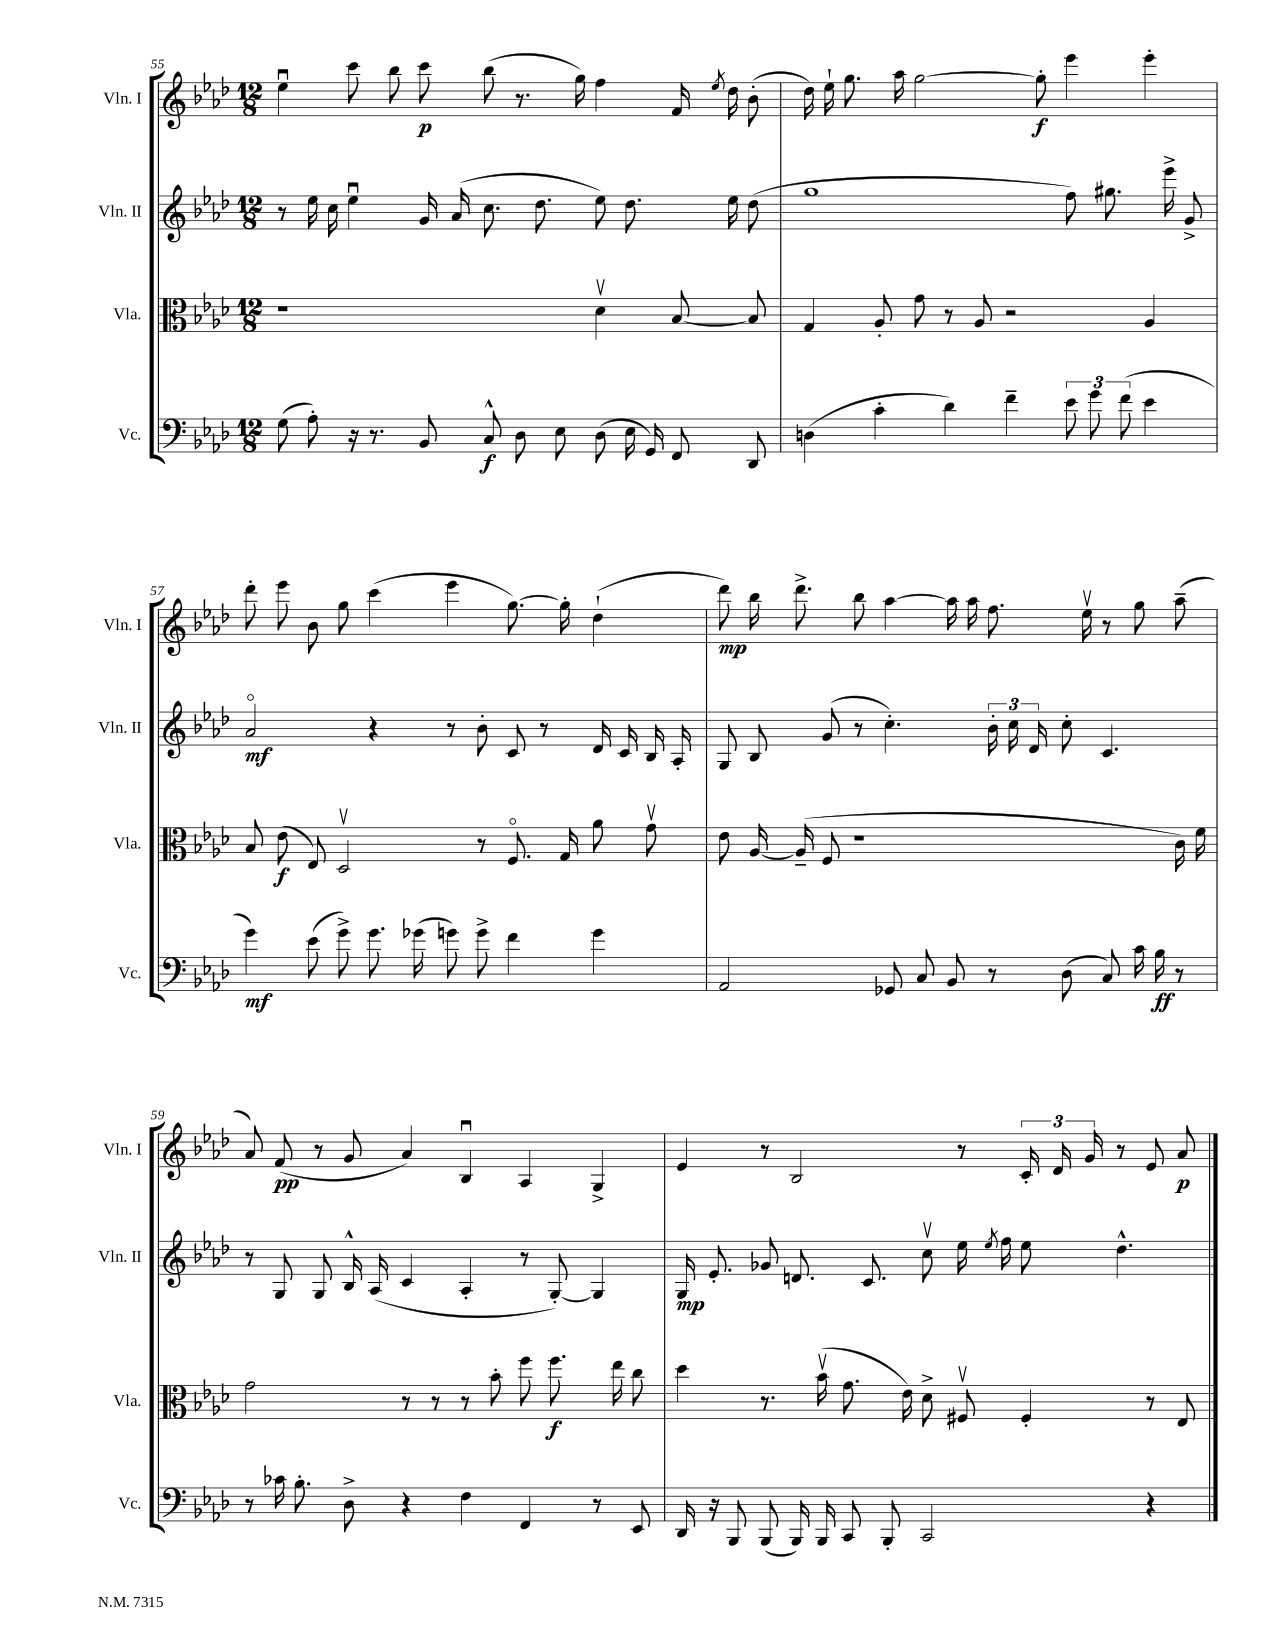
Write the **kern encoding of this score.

**kern	**dynam	**kern	**dynam	**kern	**dynam	**kern	**dynam
*part4	*part4	*part3	*part3	*part2	*part2	*part1	*part1
*staff4	*staff4	*staff3	*staff3	*staff2	*staff2	*staff1	*staff1
*I"Vc.	*	*I"Vla.	*	*I"Vln. II	*	*I"Vln. I	*
*I'Vc.	*	*I'Vla.	*	*I'Vln. II	*	*I'Vln. I	*
*clefF4	*	*clefC3	*	*clefG2	*	*clefG2	*
*k[b-e-a-d-]	*	*k[b-e-a-d-]	*	*k[b-e-a-d-]	*	*k[b-e-a-d-]	*
*M12/8	*	*M12/8	*	*M12/8	*	*M12/8	*
=55	=55	=55	=55	=55	=55	=55	=55
(8G\	.	1r	.	8r	.	4ee-u\	.
8A-'\)	.	.	.	16ee-\	.	.	.
.	.	.	.	16cc\	.	.	.
16r	.	.	.	4ee-u\	.	8ccc\	.
8.r	.	.	.	.	.	.	.
.	.	.	.	.	.	8bb-\	.
8BB-/	.	.	.	16g/	.	8ccc\	p
.	.	.	.	(16a-/	.	.	.
8C^^/	f	.	.	8.cc\	.	(8bb-\	.
8D-\	.	.	.	.	.	8.r	.
.	.	.	.	8.dd-\	.	.	.
8E-\	.	.	.	.	.	.	.
.	.	.	.	.	.	16gg\)	.
(8D-\	.	4d-v\	.	8ee-\)	.	4ff\	.
16E-\	.	.	.	8.dd-\	.	.	.
16GG/)	.	.	.	.	.	.	.
8FF/	.	[8B-/	.	.	.	16f/	.
.	.	.	.	.	.	8qee-/	.
.	.	.	.	16ee-\	.	16dd-\	.
8DD-/	.	8B-/]	.	(8dd-\	.	(8b-'\	.
=56	=56	=56	=56	=56	=56	=56	=56
(4Dn\	.	4G/	.	1gg	.	16dd-\)	.
.	.	.	.	.	.	16ee-`\	.
.	.	.	.	.	.	8.gg\	.
4c'\	.	8A-'/	.	.	.	.	.
.	.	.	.	.	.	16aa-\	.
.	.	8g\	.	.	.	[2gg\	.
4d-\)	.	8r	.	.	.	.	.
.	.	8A-/	.	.	.	.	.
4f~\	.	2r	.	.	.	.	.
.	.	.	.	.	.	8gg'\]	f
12e-\	.	.	.	8ff\)	.	4eee-\	.
12g\	.	.	.	.	.	.	.
.	.	.	.	8.gg#X\	.	.	.
(12f\	.	.	.	.	.	.	.
4e-\	.	4A-/	.	.	.	4eee-'\	.
.	.	.	.	16eee-^\	.	.	.
.	.	.	.	8g^/	.	.	.
!!LO:LB:g=z
=57	=57	=57	=57	=57	=57	=57	=57
4g\)	mf	8B-/	.	2a-/	mf	8ddd-'\	.
.	.	(8e-\	f	.	.	8eee-\	.
(8e-\	.	8E-/)	.	.	.	8b-\	.
8g^\)	.	2D-v/	.	.	.	8gg\	.
8.g\	.	.	.	4r	.	(4ccc\	.
(16g-X\	.	.	.	.	.	.	.
8gn\)	.	.	.	8r	.	4eee-\	.
8g^\	.	8r	.	8b-'\	.	.	.
4f\	.	8.F/	.	8c/	.	[8.gg\)	.
.	.	.	.	8r	.	.	.
.	.	16G/	.	.	.	16gg'\]	.
4g\	.	8a-\	.	16d-/	.	(4dd-`\	.
.	.	.	.	16c/	.	.	.
.	.	8gv\	.	16B-/	.	.	.
.	.	.	.	16A-'/	.	.	.
=58	=58	=58	=58	=58	=58	=58	=58
2AA-/	.	8e-\	.	8G/	.	8ddd-\)	mp
.	.	[16A-/	.	8B-/	.	16bb-\	.
.	.	(16A-~/]	.	.	.	8.ddd-^\	.
.	.	8F/	.	(8g/	.	.	.
.	.	1r	.	8r	.	8bb-\	.
8GG-X/	.	.	.	4.cc'\)	.	[4aa-\	.
8C/	.	.	.	.	.	.	.
8BB-/	.	.	.	.	.	16aa-\]	.
.	.	.	.	.	.	16aa-\	.
8r	.	.	.	24b-'\	.	8.ff\	.
.	.	.	.	24cc\	.	.	.
.	.	.	.	24d-/	.	.	.
(8D-\	.	.	.	8cc'\	.	.	.
.	.	.	.	.	.	16ee-v\	.
8C/)	.	.	.	4.c/	.	8r	.
16c\	.	.	.	.	.	8gg\	.
16B-\	ff	.	.	.	.	.	.
8r	.	16c\)	.	.	.	(8aa-~\	.
.	.	16f\	.	.	.	.	.
!!LO:LB:g=z
=59	=59	=59	=59	=59	=59	=59	=59
8r	.	2g\	.	8r	.	8a-/)	.
16c-X\	.	.	.	8G/	.	(8f/	pp
8.B-'\	.	.	.	.	.	.	.
.	.	.	.	8G/	.	8r	.
8D-^\	.	.	.	16B-^^/	.	8g/	.
.	.	.	.	(16A-/	.	.	.
4r	.	8r	.	4c/	.	4a-/)	.
.	.	8r	.	.	.	.	.
4F\	.	8r	.	4A-'/	.	4B-u/	.
.	.	8b-'\	.	.	.	.	.
4FF/	.	8ff\	.	8r	.	4A-/	.
.	.	8.ff\	f	[8G'/)	.	.	.
8r	.	.	.	4G/]	.	4G^/	.
.	.	16ee-\	.	.	.	.	.
8EE-/	.	8cc\	.	.	.	.	.
=60	=60	=60	=60	=60	=60	=60	=60
16DD-/	.	4dd-\	.	16G/	mp	4e-/	.
16r	.	.	.	8.e-'/	.	.	.
8BBB-/	.	.	.	.	.	.	.
(8BBB-/	.	8.r	.	8g-X/	.	8r	.
16BBB-/)	.	.	.	8.dn/	.	2B-/	.
16BBB-/	.	(16b-v\	.	.	.	.	.
8CC/	.	8.g\	.	.	.	.	.
.	.	.	.	8.c/	.	.	.
8BBB-'/	.	.	.	.	.	.	.
.	.	16e-\)	.	.	.	.	.
2CC/	.	8d-^\	.	8ccv\	.	.	.
.	.	8F#Xv/	.	16ee-\	.	8r	.
.	.	.	.	8qee-/	.	.	.
.	.	.	.	16ff\	.	.	.
.	.	4F#'/	.	8ee-\	.	24c'/	.
.	.	.	.	.	.	24d-/	.
.	.	.	.	.	.	24g/	.
.	.	.	.	4.dd-^^\	.	8r	.
4r	.	8r	.	.	.	8e-/	.
.	.	8E-/	.	.	.	8a-/	p
==	==	==	==	==	==	==	==
*-	*-	*-	*-	*-	*-	*-	*-
